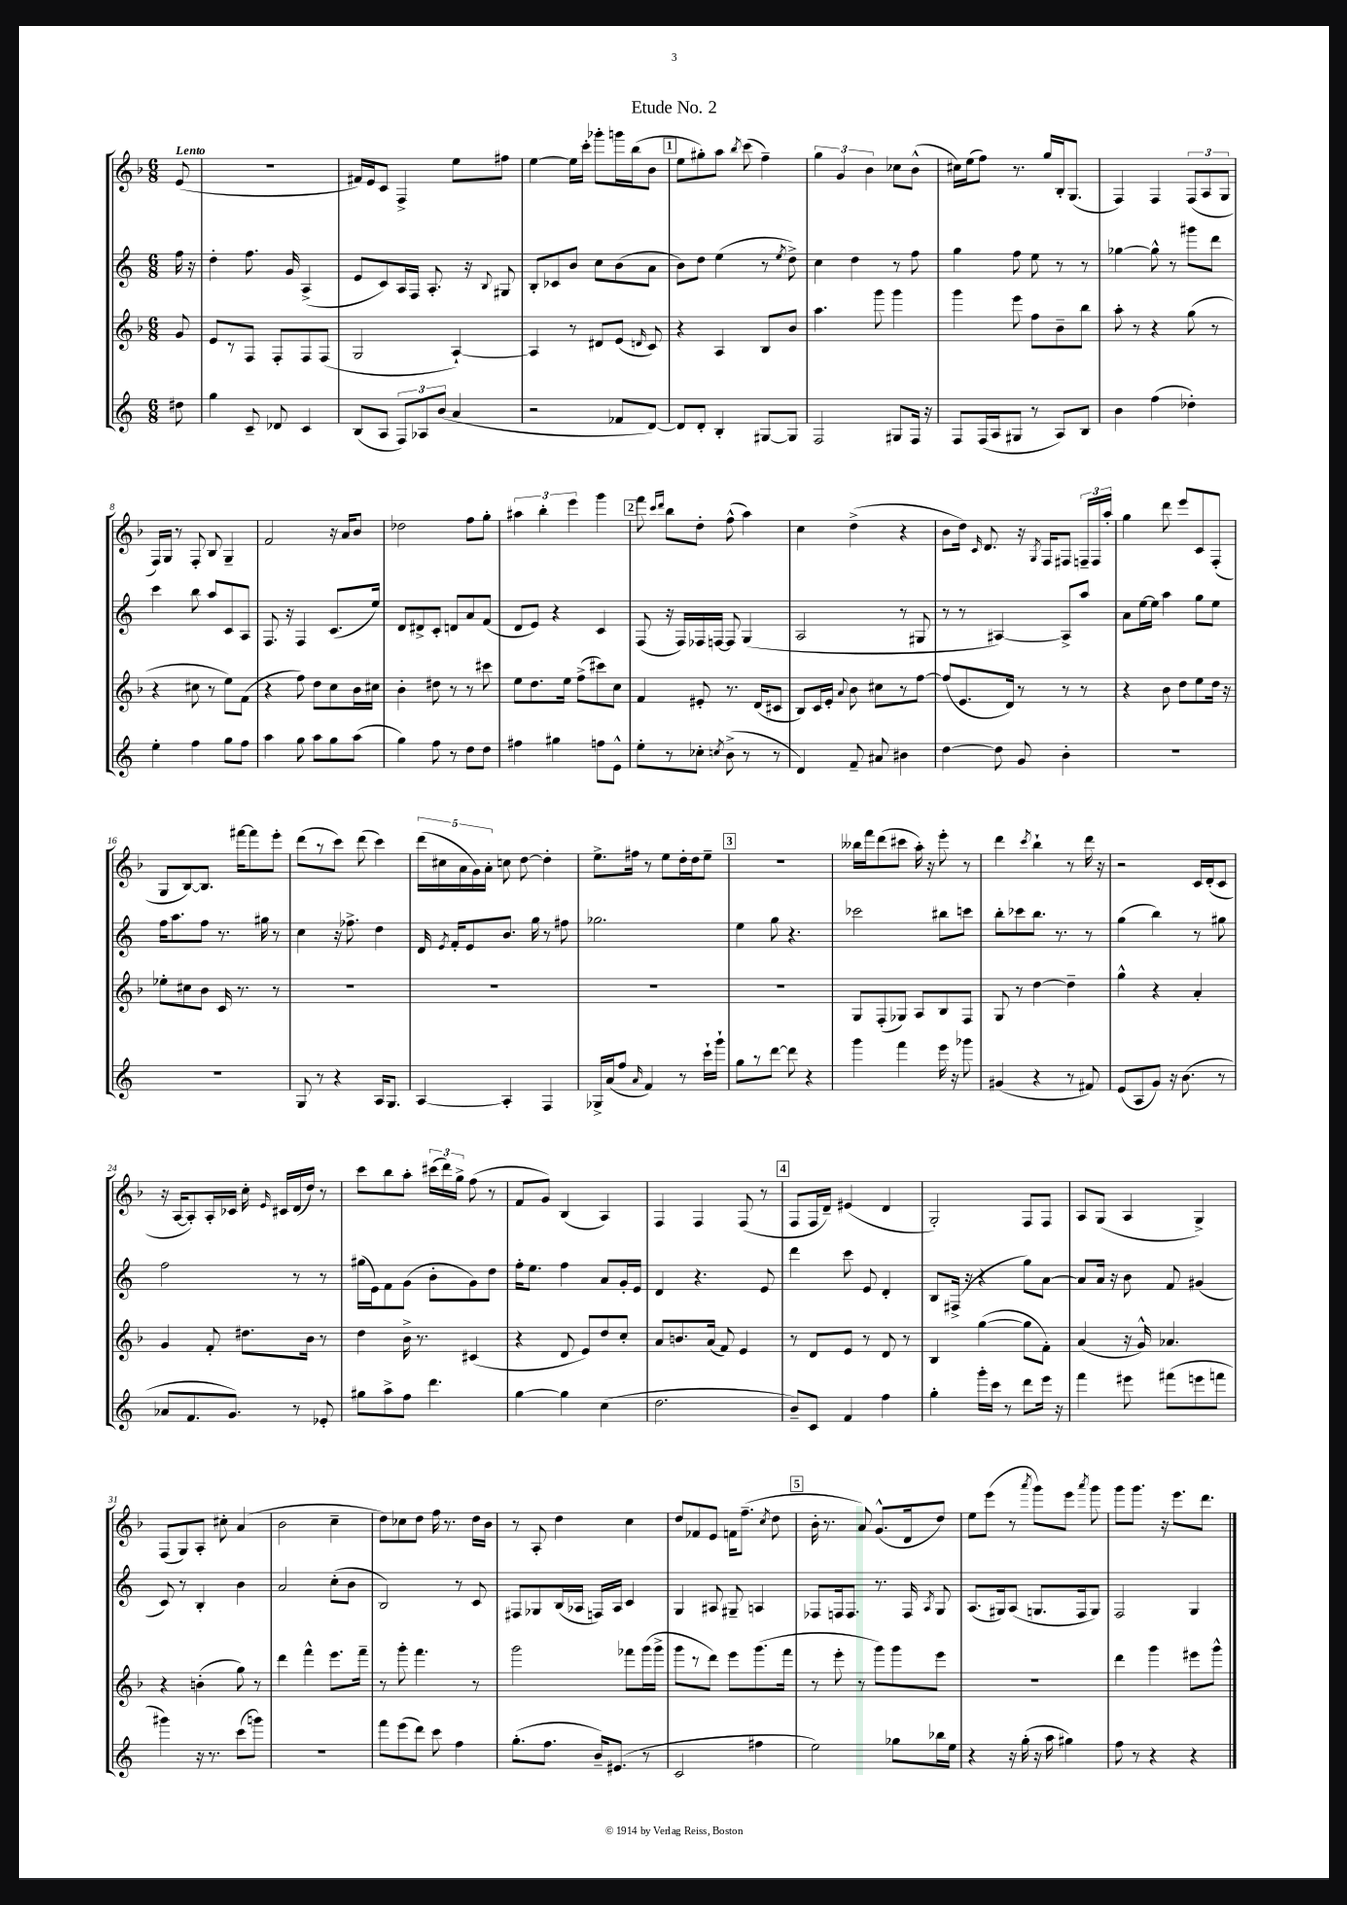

**kern	**kern	**kern	**kern
*part4	*part3	*part2	*part1
*staff4	*staff3	*staff2	*staff1
*clefG2	*clefG2	*clefG2	*clefG2
*k[]	*k[b-]	*k[]	*k[b-]
*M6/8	*M6/8	*M6/8	*M6/8
=	=	=	=
!	!	!	!LO:TX:a:B:t=Lento
8dd#X\	8g/	16ff\	(8e/
.	.	16r	.
=1	=1	=1	=1
4gg\	8e/L	4dd'\	2.r
.	8r	.	.
8c~/	8F/J	8.ff\	.
8d-X/	8F'/L	.	.
.	.	16g/	.
4c/	8F/	(4A^/	.
.	(8F/J	.	.
=2	=2	=2	=2
(8B/L	2G/	8e/L	16f#X/LL)
.	.	.	16e/J
8A/J	.	8c/)	8c/J
12F/L)	.	16A/L	4F^/
.	.	16F/JJ	.
12A-X/	.	.	.
.	.	8.A'/	.
(12b/J	.	.	.
4a/	[4A`/)	.	8ee\L
.	.	16r	.
.	.	8qqB/	.
.	.	8G#X/	8ff#X\J
=3	=3	=3	=3
2r	4A/]	8B'/L	[4ee\
.	.	8c-X/	.
.	8r	8b/J	16ee\LL]
.	.	.	16ccc'\JJ
.	8d#X/L	8cc\L	8ggg-X'\L
8f-X/L	(8e/J	(8b\	16gggn\L
.	.	.	(16bb-\J
.	16qqdn/	.	.
[8d/J)	8c/)	8a\J	8b-\J
!!LO:REH:place=s1:t=1
=4	=4	=4	=4
8d/L]	4r	8b\L)	8ee\L
8d'/J	.	8dd\J	8gg#X'\)
4B'/	4A/	(4ee\	8aa\J
.	.	.	8qbb-/
.	.	.	(8ccc\
[8G#X/L	8B-/L	8r	4ff~\)
.	.	8qee/	.
8G#/J]	8b-/J	8dd^\)	.
=5	=5	=5	=5
2F/	4.aa\	4cc\	6gg\
.	.	.	6g/
.	.	4dd\	.
.	.	.	6b-\
.	8ggg\	.	.
8G#X/L	4ggg\	8r	8cc-X\L
16F/Jk	.	8ff\	(8b-^^\J
16r	.	.	.
=6	=6	=6	=6
8F/L	4ggg\	4gg\	16cc#X\LL)
.	.	.	(16ee\J
(16F/L	.	.	8ff\J)
16A/J	.	.	.
8G#X/J	8eee\	8ff\	8.r
8r	8ff\L	8ee\	.
.	.	.	16gg/LL
8A/L)	8b-~\	8r	16B-'/J
.	.	.	(8.G/J
8B/J	8bb-\J	8r	.
=7	=7	=7	=7
4b\	8aa'\	[4gg-X\	4F/)
.	8r	.	.
(4ff\	4r	8gg-^^\]	4F/
.	.	8r	.
4dd-X'\)	(8gg\	8ggg#X\L	(12F/L
.	.	.	12A/
.	8r	8ddd\J	.
.	.	.	12G/J
!!LO:LB:g=z
=8	=8	=8	=8
4ee'\	4r	4ccc\	16F/LL)
.	.	.	16G/JJ
.	.	.	8r
4ff\	8cc#X\	8bb\	8F'/
.	8r	8aa/L	8B-/
8gg\L	8ee\L)	8c/	4G~/
8ff\J	(8f\J	8A/J	.
=9	=9	=9	=9
4aa\	4r	8.F/	2f/
.	.	16r	.
8gg\	8ff\)	4F/	.
8aa\L	8dd\L	.	.
8gg\	8cc\	(8.c/L	16r
.	.	.	16a/KL
(8aa\J	16b-\L	.	8b-/J
.	16cc#X\JJ	16ee/Jk)	.
=10	=10	=10	=10
4gg\)	4b-'\	8d/L	2dd-X\
.	.	8d#X^/	.
8ff\	8dd#X\	8c'/J	.
8r	8r	8dn/L	.
8dd\L	8r	8a/	8ff\L
8dd\J	8ccc#X\	(8f/J	8gg'\J
=11	=11	=11	=11
4ff#X\	8ee\L	8d/L	6aa#X\
.	8.dd\	8e/J)	.
.	.	.	6bb-'\
4gg#X\	.	4r	.
.	16ee\Jk	.	.
.	.	.	6eee\
.	(8ff^\L	.	.
8ffn\L	8ccc#X\)	4c/	4ggg\
8e^^\J	8cc\J	.	.
!!LO:REH:place=s1:t=2
=12	=12	=12	=12
8ee'\L	4f/	(8F/	8fff\
.	.	.	16qqccc/LL
.	.	.	16qqddd/JJ
8r	.	16r	8bb-\L
.	.	16F/LL)	.
8cc-X'\J	8e#X'/	16F-X/	8dd'\J
.	.	[16Fn/JJ	.
8qccn/	.	.	.
(8b^\	8.r	8F/]	(8ff^^\
8r	.	(4G/	4aa\)
.	(16d/KL	.	.
8r	8c#X/J	.	.
=13	=13	=13	=13
4d/)	8B-/L)	2A/	4cc\
.	16c/L	.	.
.	16e'/JJ	.	.
.	8qqa/	.	.
8f~/	8b-\	.	(4dd^\
8a#X/	8cc#X\L	.	.
4b#X\	8r	8r	4r
.	[8ff\J	8G#X/	.
=14	=14	=14	=14
[4dd\	(8ff/L]	8r	8b-\L
.	8.e/	8r	16dd\Jk)
.	.	.	16qqc/
.	.	.	8.d/
8dd\]	.	[4A#X/)	.
.	16d/Jk)	.	.
8g/	8r	.	16r
.	.	.	8qG/
.	.	.	16F/KL
4b'\	8r	8A#^/L]	8F#X/J
.	8r	8aa/J	24Fn~/LL
.	.	.	24F/
.	.	.	24aa'/JJ
=15	=15	=15	=15
2.r	4r	8a\L	4gg\
.	.	[16ee\L	.
.	.	16ee\JJ]	.
.	8b-\	4aa\	8ddd\
.	8dd\L	.	8eee/L
.	8ee\	8gg\L	8c/
.	16dd\Jk	8ee\J	(8F'/J
.	16r	.	.
!!LO:LB:g=z
=16	=16	=16	=16
2.r	8ee-X'\L	16ff\KL	8G/L
.	.	8.aa\	.
.	8cc#X\	.	[8B-/)
.	8b-\J	8ff\J	8.B-/J]
.	16c/	8.r	.
.	8.r	.	[16fff#X\KL
.	.	.	8fff#\]
.	.	16gg#X\	.
.	8r	8r	8eee'\J
=17	=17	=17	=17
8G/	2.r	4cc\	(8ddd\L
8r	.	.	8r
4r	.	16r	8ccc\J)
.	.	8.ff-X^\	.
.	.	.	(8ddd\
16A/KL	.	4dd\	4ccc\)
8.G/J	.	.	.
=18	=18	=18	=18
[4A/	2.r	16d/	(20ddd\LL
.	.	.	20cc#X\
.	.	8qe/	.
.	.	16f'/KL	.
.	.	.	20a\
.	.	8e/	.
.	.	.	20g\)
.	.	.	20a'\JJ
4A'/]	.	8.b/J	8ccn\
.	.	.	[8dd\
.	.	16gg\	.
4F/	.	8r	4dd'\]
.	.	8ff#X\	.
=19	=19	=19	=19
16G-X^/LL	2.r	2.gg-X\	8.ee^\L
(16a/J	.	.	.
8ff/J	.	.	.
.	.	.	16ff#X\Jk
16qqa/	.	.	.
4f/)	.	.	8r
.	.	.	8ee\L
8r	.	.	16dd'\L
.	.	.	16dd\J
16ccc`\LL	.	.	8ee~\J
16ggg`\JJ	.	.	.
!!LO:REH:place=s1:t=3
=20	=20	=20	=20
8gg\L	2.r	4ee\	2.r
8r	.	.	.
[8ddd\J	.	8gg\	.
8ddd\]	.	4.r	.
4r	.	.	.
=21	=21	=21	=21
4ggg\	8G/L	2ccc-X\	16bb--X\LL
.	.	.	16fff\J
.	(8F'/	.	(8ddd\
4fff\	8G-X/J)	.	8ccc#X\J
.	8A/L	.	16aa'\)
.	.	.	16r
16eee\	8B-/	8bb#X\L	8eee'\
16r	.	.	.
8ggg-X\	8F/J	8cccn\J	8r
=22	=22	=22	=22
(4g#X/	8G/	8bb'\L	4ddd\
.	8r	8ccc-X\	.
.	.	.	8qccc/
4r	[4dd\	8.bb\J	4bb-`\
.	.	8.r	.
8r	4dd~\]	.	8r
8f#X/)	.	8r	16ddd\
.	.	.	16r
=23	=23	=23	=23
(8e/L	4gg^^\	(4gg\	2r
8A/	.	.	.
8g/J)	4r	4bb\)	.
16r	.	.	.
(8.b\	.	.	.
.	4a'/	8r	16c/LL
.	.	.	(16d'/J
8r	.	8gg#X\	8c/J
!!LO:LB:g=z
=24	=24	=24	=24
8a-X/L	4g/	2ff\	16r
.	.	.	[16A/KL
8.f/	.	.	8A'/])
.	8f'/	.	16A'/L
8.g/J)	.	.	16c-X/JJ
.	8.dd#X\L	.	16cc'\
.	.	.	16qqe/
.	.	.	16c#X/LL
8r	.	8r	(16d/
.	16b-\Jk	.	16dd/JJ)
8e-X'/	8r	8r	8r
=25	=25	=25	=25
8gg#X\L	4dd\	(16gg#X\LL	8ccc\L
.	.	16e\J)	.
8aa^\	.	8f\	8bb-\
8ff\J	16b-^\	(8g\J	8aa'\J
.	8.r	.	.
4.ddd\	.	8b'\L	(24ccc#X\LL
.	.	.	24ddd\)
.	.	.	24gg^\JJ
.	(4c#X/	8g\)	(8ff\
.	.	8dd\J	8r
=26	=26	=26	=26
[4gg\	4r	16ff'\KL	8f/L
.	.	8.ee\J	.
.	.	.	8g/J)
4gg\]	8d/	4ff\	(4B-/
.	8e/L)	.	.
(4cc\	8dd/	8a/L	4A/)
.	8cc'/J	16g'/L	.
.	.	16e/JJ	.
=27	=27	=27	=27
2.dd\	8a/L	4d/	4F/
.	8.bn/	.	.
.	.	4.r	4F/
.	(16a/Jk	.	.
.	8f/)	.	.
.	4e/	.	(8F/
.	.	8e/	8r
!!LO:REH:place=s1:t=4
=28	=28	=28	=28
8b~/L)	8r	4ddd\	8F/L
8c/J	8d/L	.	16F/L
.	.	.	16d~/JJ)
4f/	8e/J	8ccc\	(4e#X/
.	8r	8e/	.
4ff\	8d/	4d'/	4d/
.	8r	.	.
=29	=29	=29	=29
4gg'\	4B-/	8B/L	2G'/)
.	.	(16F#X^/Jk	.
.	.	16r	.
16ggg'\LL	([4gg\	4r	.
16ccc\JJ	.	.	.
8r	.	.	.
8ddd\L	8gg\L]	8gg\L)	8F/L
16eee\Jk	8f'\J)	[8a\J	8F/J
16r	.	.	.
=30	=30	=30	=30
4fff\	(4a/	8a/L]	8A/L
.	.	16a/Jk	(8G/J
.	.	16r	.
8eee#X\	16r	8b\	4A/
.	16g^^/)	.	.
(8fff#X\L	4.a-X/	8f/	.
8eeen\	.	(4g#X/	4G^/)
8fffn\J	.	.	.
!!LO:LB:g=z
=31	=31	=31	=31
4ggg#X\)	4r	8c/)	(8F/L
.	.	8r	8G/)
16r	(4bn'\	4B'/	8A'/J
8.r	.	.	.
.	.	.	8cc#X'\
(8ccc\L	8gg\)	4b\	(4a/
8gggn\J)	8r	.	.
=32	=32	=32	=32
2.r	4ddd\	2a/	2b-\
.	4fff^^\	.	.
.	8.eee\L	(8cc'\L	4cc~\
.	.	8b\J	.
.	16fff~\Jk	.	.
=33	=33	=33	=33
8fff\L	8r	2B/)	8dd\L)
(8eee\	8ggg'\	.	8cc-X\
8ddd\J)	4.fff\	.	8dd\J
8ccc\	.	.	16ff\
.	.	.	8.r
4ff\	.	8r	.
.	8r	8c/	16dd\LL
.	.	.	16b-\JJ
=34	=34	=34	=34
(8.gg'\L	2ggg\	8F#X/L	8r
.	.	8G-X/	8A'/
8.ff\J	.	.	.
.	.	(16B/L	4dd\
.	.	16A-X/JJ	.
16b~/KL)	.	16Fn/LL)	.
(8.e#X/J	.	16A-/JJ	.
.	8fff-X\L	4c/	4cc\
8r	(16ggg\L	.	.
.	16ggg^\JJ	.	.
=35	=35	=35	=35
2c/	8ggg\L	4G/	8dd/L
.	8r	.	8f-X/
.	8ddd\J)	8A#X/	8e/J
.	8eee\L	8G#X~/	16fn\KL
.	.	.	(8.ff~\J
4ff#X\	(8.ggg\	4An/	.
.	.	.	8qcc/
.	.	.	8dd\
.	16fff\Jk	.	.
!!LO:REH:place=s1:t=5
=36	=36	=36	=36
2ee\)	8r	8F-X/L	16b-'\
.	.	.	8.r
.	8eee'\	16Fn/k	.
.	.	8.F/J	.
.	8r	.	8a/)
.	8ggg\L)	8.r	(8.g^^/L
8gg-X\L	8ggg\	.	.
.	.	16F/	16d/k
.	.	8qA/	.
16bb-X\L	8eee\J	8G/	8dd/J)
16ee\JJ	.	.	.
=37	=37	=37	=37
4r	2.r	(8.A/L	8ee\L
.	.	.	(8eee\J
.	.	16G#X/k)	.
16r	.	(8A/J	8r
(16gg'\	.	.	.
.	.	.	8qaaa/
16r	.	8.Gn/L	8ggg\L)
16aa\	.	.	.
4gg#X\)	.	.	8eee\J
.	.	16F/k	.
.	.	.	8qaaa/
.	.	8G/J)	8ggg\
=38	=38	=38	=38
8ff\	4ddd\	2F/	8ggg\L
8r	.	.	8.ggg\J
4r	4ggg\	.	.
.	.	.	16r
.	.	.	8.eee\L
4r	8eee#X\L	4G/	.
.	.	.	8.ddd\J
.	8ggg^^\J	.	.
==	==	==	==
*-	*-	*-	*-
